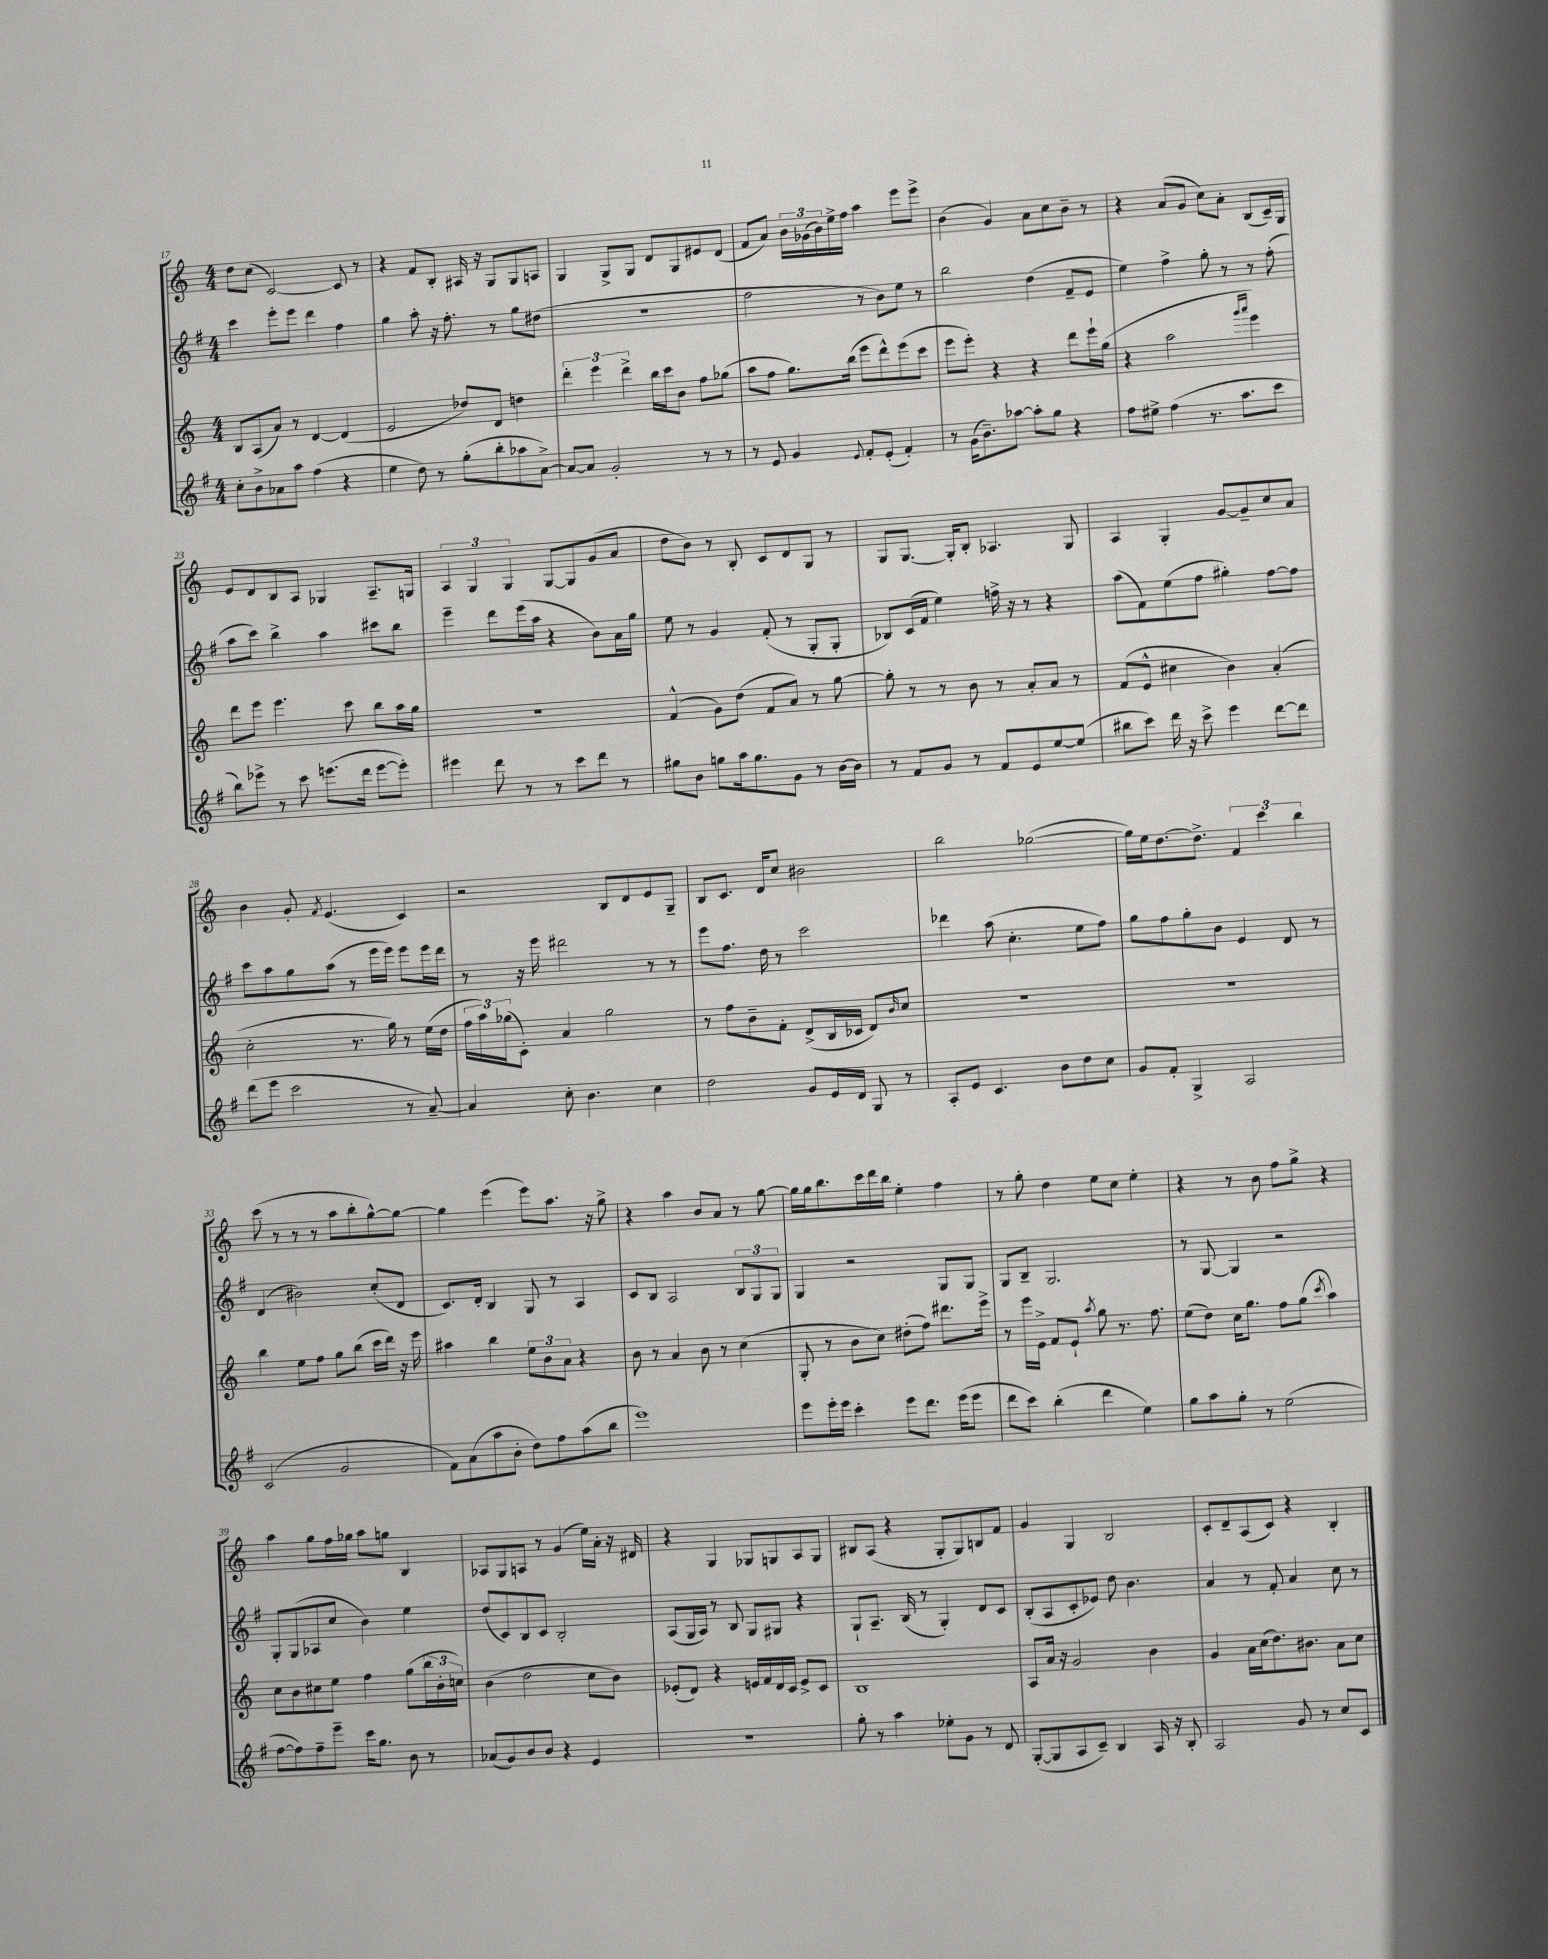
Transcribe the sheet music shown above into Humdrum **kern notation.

**kern	**kern	**kern	**kern
*part4	*part3	*part2	*part1
*staff4	*staff3	*staff2	*staff1
*clefG2	*clefG2	*clefG2	*clefG2
*k[f#]	*k[]	*k[f#]	*k[]
*M4/4	*M4/4	*M4/4	*M4/4
=17	=17	=17	=17
8cc'\L	8B/L	4ccc\	8dd\L
8b^\	(8A/	.	(8cc\J
8a-X\	8a/J)	8eee'\L	[2c/)
8aa\J	8r	8eee\J	.
(4ff#\	[4d/	4ddd\	.
4r	(4d/]	4ff#\	8c/]
.	.	.	8r
=18	=18	=18	=18
4ee\	2e/	4gg\	4r
8dd\)	.	8aa'\	8f/L
8r	.	16r	8B'/J
.	.	8.ff#'\	.
(8gg'\L	8dd-X/L)	.	16A#X/
.	.	.	16r
8bb'\	8d/J	8r	8G/L
8aa-X\	4ddn\	8gg\L	8G/
[8a^\J)	.	(8dd#X\J	8An/J
=19	=19	=19	=19
8a/L_	6ddd'\	1r	4G/
8a/J]	.	.	.
.	6eee\	.	.
2g'/	.	.	8G^/L
.	6ddd^\	.	.
.	.	.	8G/J
.	16bb\LL	.	8d/L
.	16ccc\J	.	.
.	8b\J	.	8G/
8r	8ff\L	.	8e#X/
8r	(8gg-X\J	.	(8d/J
=20	=20	=20	=20
8r	8aa\L	2ff#\	8f/L
8e/	8ff\J	.	8a/J)
4g/	8.gg\L)	.	24b\LL
.	.	.	(24g-X\
.	.	.	24b\)
.	.	.	16ee^\
.	(16bb\Jk	.	16ff\JJ
8qqe/	.	.	.
8f#'/L	8eee\L	8r	4aa\
(8e'/J	8ddd^^\)	8b\L)	.
4f#'/)	(8eee\	8ee\J	8eee\L
.	8ccc\J	8r	8eee^\J
=21	=21	=21	=21
8r	8eee\L	2bb\	(4b\
(16g\KL	8eee'\J)	.	.
8.b~\)	.	.	.
.	4r	.	4g/)
[8aa-X\J	.	.	.
8aa-'\L]	4r	(4dd\	8a\L
8gg\J	.	.	8cc\
4r	8ddd\L	8f#~/L	8b~\J
.	16eee`\L	8e/J	8r
.	(16gg\JJ	.	.
=22	=22	=22	=22
8ff#\L	4r	4ee\)	4r
8ee#X^\J	.	.	.
(4ff#\	2aa\	4ff#^\	(8a/L
.	.	.	8g/J
8.r	.	8gg'\	8cc\L)
.	.	8r	8a'\J
8.aa\L	.	.	.
.	16qqggg/LL	.	.
.	16qqaaa/JJ	.	.
.	4eee\)	8r	(8B/L
8ccc\J	.	(8ff#'\	16c~/L)
.	.	.	16G/JJ
!!LO:LB:g=z
=23	=23	=23	=23
8bb\L)	8ddd\L	8aa\L	8e/L
8eee-X^\J	8eee\J	8ccc\J)	8d/
8r	4.eee\	4bb^\	8B/
8ccc\	.	.	8A/J
(8.eeen\L	.	4aa\	4G-X/
.	8ccc\	.	.
16ddd\Jk	.	.	.
[8eee\L	8bb\L	8ccc#X\L	8.A~/L
8eee'\J])	16aa\L	8bb\J	.
.	16gg\JJ	.	16Gn/Jk
=24	=24	=24	=24
4eee#X\	1r	4eee~\	6A/
.	.	.	6G/
8ddd\	.	8ddd\L	.
.	.	.	6G/
8r	.	(16eee\L	.
.	.	16aa\JJ	.
8r	.	4r	[8G/L
8ccc\L	.	.	8G/]
8ddd\J	.	8b\L)	(8g/
8r	.	16a\L	8a/J
.	.	16gg\JJ	.
=25	=25	=25	=25
8gg#X\L	(4f^^/	8ee\	8dd\L
8b\J	.	8r	8b\J)
8ggn\L	8g\L)	4g/	8r
16aa\k	(8dd\J	.	8B'/
8.gg\	.	.	.
.	8f/L	(8f#'/	8c/L
8g\J	8a/J)	8r	8d/
8r	8r	8G'/L	8G/J
[16b\LL	[8gg\	8G'/J	8r
16b\JJ]	.	.	.
=26	=26	=26	=26
8r	8gg'\]	8B-X/L)	8G/L
8f#/L	8r	(16c/L	[8.G/J
.	.	16f#/JJ	.
8g/J	8r	4ee\)	.
.	.	.	16G'/KL]
8r	8b\	.	8B'/J
8f#/L	8r	16ffn^\	4.A-X/
.	.	16r	.
8e/	8a'/L	8r	.
[8ee/	8a/J	4r	.
(8ee/J]	8r	.	8G/
=27	=27	=27	=27
8bb#X\L	(8f/L	(8aa\L	4A/
8ccc\J)	8e^^/J	8f#\)	.
16ddd\	4cc#X\	(8ee\	4G'/
16r	.	.	.
8ccc^\	.	8ff#\J	.
4eee\	4b\)	4gg#X'\)	[8g/L
.	.	.	8g~/]
[8ddd\L	(4a'/	[8ff#\L	8cc/
8ddd\J]	.	8ff#\J]	8a/J
!!LO:LB:g=z
=28	=28	=28	=28
(8ddd\L	2cc'\	8ccc\L	4b\
8eee\J	.	8aa\	.
2ccc\	.	8gg\	8g'/
.	.	.	8qf/
.	.	(8aa\J	(4.e/
.	8.r	8r	.
.	.	16eee\LL	.
.	16gg\)	16eee\JJ)	.
8r	8r	8eee\L	4c/)
[8a~/)	(16ee\LL	16eee\L	.
.	16dd\JJ	16ddd\JJ	.
=29	=29	=29	=29
4a/]	24ff\LL	8r	2r
.	24aa\)	.	.
.	(24gg-X\J	.	.
.	8c'\J)	16r	.
.	.	16eee\	.
8cc'\	4a/	2ddd#X\	.
4.b\	.	.	.
.	2gg-\	.	8B/L
.	.	.	8d/
4cc\	.	8r	8e/
.	.	8r	8G~/J
=30	=30	=30	=30
2dd\	8r	8eee\L	8B/L
.	8ff\L	8.ff#\J	8.c/J
.	8b~\	.	.
.	.	16dd\	16d/KL
.	8f'\J	8r	8cc/J
8g/L	(8d^/L	2ccc\	2b#X\
16e/L	16B/L	.	.
16d/JJ	16c-X/JJ	.	.
8G/	8d/L)	.	.
.	16qqb/	.	.
8r	8cc/J	.	.
=31	=31	=31	=31
8A'/L	1r	4ddd-X\	2bb\
8e/J	.	.	.
4.c/	.	(8aa\	.
.	.	4.cc'\	.
.	.	.	([2gg-X\
8b\L	.	.	.
8dd\	.	8ee\L	.
8cc\J	.	8ff#\J)	.
=32	=32	=32	=32
8g/L	1r	8gg\L	16gg-\LL])
.	.	.	16ee\J
8f#'/J	.	8ff#\	[8.dd\
4G^/	.	8gg'\	.
.	.	.	8.dd^\J]
.	.	8b\J	.
2A/	.	4e/	6f/
.	.	.	6ccc\
.	.	8d/	.
.	.	.	6bb\
.	.	8r	.
!!LO:LB:g=z
=33	=33	=33	=33
(2c/	4bb\	(4d/	(8ccc\
.	.	.	8r
.	8ee\L	2b#X\)	8r
.	8ff\J	.	8r
2g/	8gg\L	.	8aa\L
.	(8bb\J	.	8bb'\
.	16ccc\LL	(8cc'/L	[8gg^^\)
.	16ddd\JJ)	.	.
.	16r	8d/J	8gg\J_
.	16eee\	.	.
=34	=34	=34	=34
8f#\L)	4aa#X\	8.c/L)	4gg\]
(8a\	.	.	.
.	.	16d'/Jk	.
8aa\	4bb\	4B/	(4eee\
8b'\J	.	.	.
8dd\L)	12ee\L	8G/	8eee\L)
.	12b\	.	.
8ff#\	.	8r	8.aa\J
.	12a\J	.	.
(8aa\	4r	4A/	.
.	.	.	16r
8bb\J	.	.	8gg^\
=35	=35	=35	=35
1eee)	8b\	8c/L	4r
.	8r	8B/J	.
.	4a/	2A/	4aa\
.	8b\	.	8b/L
.	8r	.	8a/J
.	(4cc\	12B/L	8r
.	.	12G/	.
.	.	.	[8gg\
.	.	12G/J	.
=36	=36	=36	=36
8eee\L	8G'/	4G/	16gg\LL]
.	.	.	16gg\J
16eee'\L	8r	.	8.bb\
16eee\JJ	.	.	.
4ccc'\	8b\L	2r	.
.	.	.	16ccc\L
.	8cc\J)	.	16ddd\
.	.	.	16bb\JJ
8eee\L	(8dd#X'\L	.	4ee'\
8.ddd\J	8ff\J)	.	.
.	8.ddd#X\L	8G/L	4ff\
(16eee\KL	.	.	.
8eee\J	.	8G/J	.
.	16eee^\Jk	.	.
=37	=37	=37	=37
8ddd\L	8r	8G/L	8r
8ccc\J)	16eee\LL	8B~/J	8gg'\
.	16e^\JJ	.	.
(4bb'\	8f/L	2.G/	4dd\
.	8e`/J	.	.
.	8qaa/	.	.
4ddd\	8gg\	.	8ee\L
.	8.r	.	8cc\J
4ee\)	.	.	4ee'\
.	8.ff\	.	.
=38	=38	=38	=38
8gg\L	(8ee\L	8r	4r
8aa\	8dd\J)	[8G/	.
8gg'\J	16cc\KL	4G/]	8r
.	8.gg\J	.	.
8r	.	.	8b\
(2ee\	8ff\L	2r	8ff\L
.	(8gg\J	.	8gg^\J
.	8qccc/	.	.
.	4aa\)	.	4r
!!LO:LB:g=z
=39	=39	=39	=39
[8ff#\L	8cc\L	8G'/L	4aa\
8ff#\])	8b\	(8G/	.
8ff#~\	8cc#X\	8A-X/	8gg\L
8eee~\J	8ee\J	8cc/J	16ff\L
.	.	.	16gg-X\JJ
16ccc\KL	4ff\	4b\)	8aa\L
8.gg\J	.	.	.
.	.	.	8ggn\J
8b\	(8gg\L	4ee\	4B/
8r	24bb\L	.	.
.	24b'\	.	.
.	24ccn\JJ)	.	.
=40	=40	=40	=40
(8a-X/L	(4b\	(8dd/L	8A-X/L
8g/)	.	8c/)	8G/
8b/	2dd\	8B/	8An/J
8b/J	.	8c/J	8r
4r	.	2B'/	(4g/
4e/	8cc\L	.	16ee\LL)
.	.	.	16a'\JJ
.	8b\J)	.	16r
.	.	.	16d#X/
=41	=41	=41	=41
1r	(8e-X'/L	(8A/L	4r
.	8d/J)	16G/L	.
.	.	16A/JJ)	.
.	4r	8r	4G/
.	.	8B/	.
.	16en/LL	8G/L	8G-X/L
.	16f/	.	.
.	16d/	8G#X/J	8Gn/
.	16c/JJ	.	.
.	8e^/L	4r	8A/
.	8c/J	.	8G/J
=42	=42	=42	=42
8gg'\	1B	8G`/L	8B#X/L
8r	.	8.A~/J	(8A/J
4aa\	.	.	4r
.	.	(16B/	.
.	.	8r	.
8ee-X'\L	.	4G'/)	8G'/L
8g\J	.	.	8G/)
8r	.	8d/L	8Bn/
8d/	.	8c/J	8f/J
=43	=43	=43	=43
([8G'/L	8A/L	(8B'/L	4g/
8G/]	16a/Jk	8A/	.
.	16r	.	.
8A/	2g/	8c'/	4G/
8c~/J)	.	8e-X/J)	.
4B/	.	8dd\	2B/
.	.	4.b\	.
16A/	4b\	.	.
16r	.	.	.
8B'/	.	.	.
=44	=44	=44	=44
2A/	4g/	4a/	8c'/L
.	.	.	8d~/
.	16a\LL	8r	(8A/
.	(16cc\J	.	.
.	8.dd\)	8f#'/	8c/J)
8g/	.	4a/	4r
.	8.b#X\J	.	.
8r	.	.	.
8cc/L	8a\L	8cc\	4B'/
8c/J	8cc\J	8r	.
==	==	==	==
*-	*-	*-	*-
